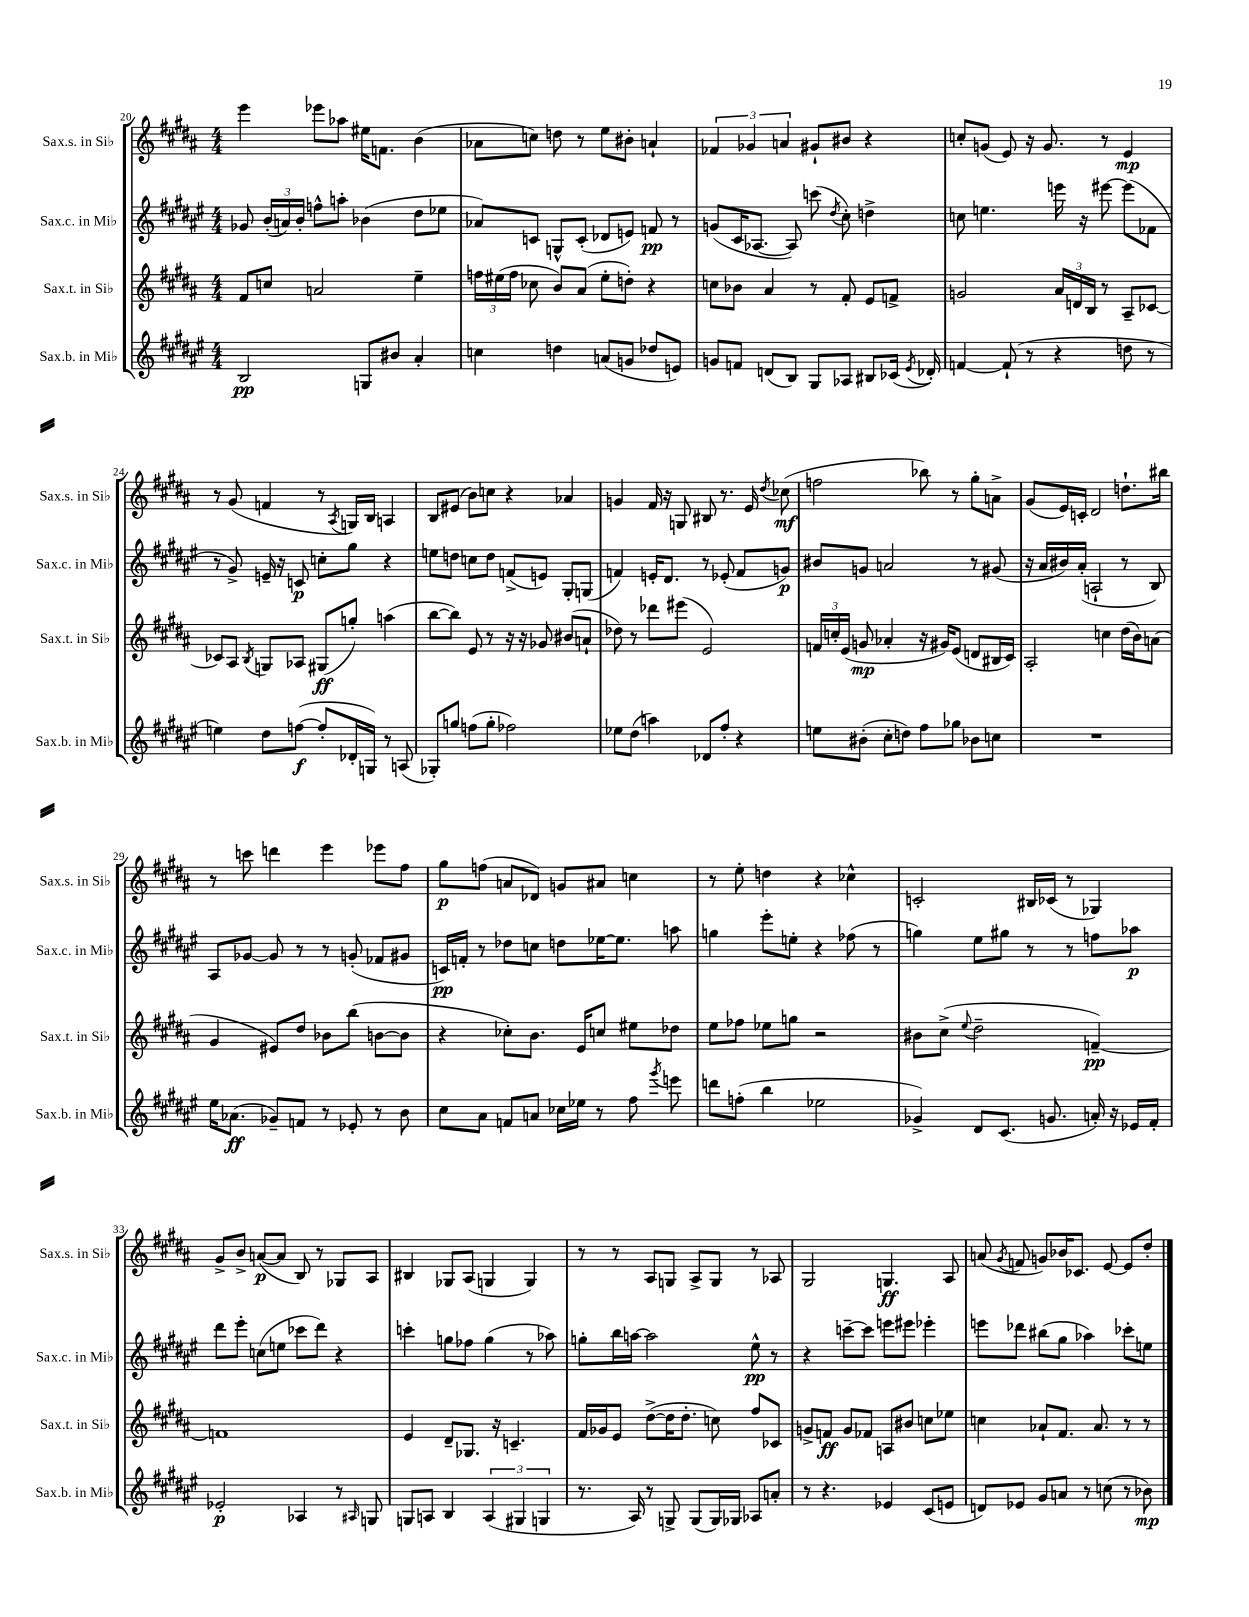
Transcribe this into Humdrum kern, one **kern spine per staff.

**kern	**kern	**kern	**kern
*staff4	*staff3	*staff2	*staff1
*clefG2	*clefG2	*clefG2	*clefG2
*k[f#c#g#d#a#e#]	*k[f#c#g#d#a#]	*k[f#c#g#d#a#e#]	*k[f#c#g#d#a#]
*M4/4	*M4/4	*M4/4	*M4/4
2B	8f#	8g-	4eee
.	8cc	(24b'	.
.	.	24a)	.
.	.	24b'	.
.	2a	8ff^^	8eee-
.	.	8aa'	8aa-
8G	.	(4b-	16ee#
.	.	.	8.f
8b#	.	.	.
4a#'	4ee~	8dd#	(4b
.	.	8ee-	.
=	=	=	=
4cc	24ff	8a-)	8a-
.	(24ee#	.	.
.	24ff	.	.
.	8cc-	8c	8cc)
4dd	8b)	8G^^	8dd
.	(8a#	(8c'	8r
(8a	8ee#'	8d-	8ee
8g	8dd')	8e)	8b#'
8dd-	4r	8f	4a`
8e)	.	8r	.
=	=	=	=
8g	8cc	(8g	6f-
8f	8b-	16c#	.
.	.	.	6g-
.	.	[8.A-	.
(8d	4a#	.	.
.	.	.	6a
8B)	.	8A-])	.
8G#	8r	(8ccc	8g#`
.	.	8qdd#	.
8A-	8f#'	8cc#')	8b#
8B#	8e	4dd^	4r
(16c-	8f^	.	.
8qe#	.	.	.
16d-')	.	.	.
=	=	=	=
[4f	2g	8cc	8cc'
.	.	4.ee	(8g
(8f`]	.	.	8e)
8r	.	.	16r
.	.	.	8.g
4r	24a#	16eee	.
.	24d	.	.
.	.	16r	.
.	24B	.	.
.	8r	[8eee#	8r
8dd	8A#~	(8eee#]	4e
8r	[8c-	8f-	.
=	=	=	=
4ee)	8c-]	8r	8r
.	8A#	8g#^)	(8g#
.	8qB	.	.
8dd#	8G	16e~	4f
.	.	16r	.
([8ff	8A-	8c	.
8ff']	(8G#	8cc'	8r
.	.	.	8qA#
16d-'	8gg')	8gg#	16G)
16G)	.	.	16B
8r	(4aa	4r	4A
(8A	.	.	.
=	=	=	=
8G-')	[8bb	8ee	8B
8gg	8bb])	8dd	(8e#
(8ff	8e	8cc	8b)
8gg'	8r	8dd	8cc
2ff-)	16r	(8f^	4r
.	16r	.	.
.	8g-	8e)	.
.	(8b#	8G#'	4a-
.	8a`	(8G	.
=	=	=	=
8ee-	8dd-)	4f)	4g
(8dd#	8r	.	.
4aa)	8ddd-	16e'	16f#
.	.	8.d#	16r
.	(8eee#	.	8G
8d-	2e)	8r	8B#
8ff#'	.	(8e-'	8.r
4r	.	8f	.
.	.	.	16e
.	.	.	8qdd#
.	.	8g)	(8cc-
=	=	=	=
8ee	24f	8b#	2ff
.	24cc'	.	.
.	(24e	.	.
(8b#'	8g	8g	.
8cc#'	4a-'	2a	.
8dd)	.	.	.
8ff#	16r	.	8bb-)
.	16g#)	.	.
8gg-	(8e	.	8r
8b-	8d	8r	8gg#'
8cc	16B#	(8g#	8a^
.	16c#)	.	.
=	=	=	=
1r	2A#'	16r	(8g#
.	.	16a#	.
.	.	16b#)	16e)
.	.	(16a#'	16c'
.	.	2A`	2d#
.	4cc	.	.
.	(16dd#	8r	8.dd`
.	16b)	.	.
.	(8a	8B)	.
.	.	.	16bb#
=	=	=	=
16ee#	4g#	8A#	8r
(8.a-	.	.	.
.	.	[8g-	8ccc
8g-~)	8e#)	8g-]	4ddd
8f	8dd#	8r	.
8r	8b-	8r	4eee
8e-'	(8bb	(8g'	.
8r	[8b	8f-	8eee-
8b	8b]	8g#	8ff#
=	=	=	=
8cc#	4r	16c)	8gg#
.	.	16f'	.
8a#	.	8r	(8ff
8f	8cc-')	8dd-	8a
8a	8.b	8cc	8d-)
16cc-	.	8dd	8g
16ee-	16e	.	.
8r	8cc	[16ee-	8a#
.	.	8.ee-]	.
8ff#	8ee#	.	4cc
8qggg#	.	.	.
8eee	8dd-	8aa	.
=	=	=	=
8ddd	8ee	4gg	8r
(8ff'	8ff-	.	8ee'
4bb	8ee-	8eee#'	4dd
.	8gg	8ee'	.
2ee-	2r	4r	4r
.	.	(8ff-	4cc-^^
.	.	8r	.
=	=	=	=
4g-^)	8b#	4gg)	2c'
.	(8cc#^	.	.
.	8qqee	.	.
8d#	2dd#~	8ee#	.
(8.c#	.	8gg#	.
.	.	8r	16B#
8.g	.	.	(16c-
.	.	8r	8r
16a')	[4f~)	8ff	4G-)
16r	.	.	.
16e-	.	8aa-	.
16f#'	.	.	.
=	=	=	=
2e-'	1f]	8ddd#	8g#^
.	.	8eee#'	8b^
.	.	(8cc	([8a
.	.	8ee	8a]
4A-	.	8ccc-	8B)
.	.	8ddd#)	8r
8r	.	4r	8G-
16qqA#	.	.	.
8G	.	.	8A#
=	=	=	=
8G	4e	4ccc'	4B#
8A	.	.	.
4B	8d#~	8gg	8G-
.	8.G-	8ff-	(8A#
(6A	.	(4gg	4G
.	16r	.	.
.	4.c~	.	.
6G#	.	.	.
.	.	8r	4G)
6G	.	.	.
.	.	8aa-)	.
=	=	=	=
8.r	16f#	8gg'	8r
.	16g-	.	.
.	8e	16bb	8r
16A#)	.	[16aa	.
8r	([8dd#^	2aa]	8A#
8G^	16dd#]	.	8G
.	8.dd#'	.	.
(8G	.	.	8A#^
16G)	8cc)	.	8G
16G-	.	.	.
8A-	8ff#	8ee#^^	8r
8a'	8c-	8r	8A-
=	=	=	=
8r	8g^	4r	2G#
4.r	8f	.	.
.	8g	[8ccc~	.
.	8f-	8ccc]	.
4e-	8A	8eee	4.G
.	8b#	8eee#	.
(8c#	8cc	4eee-'	.
8e	8ee-	.	8A#
=	=	=	=
8d)	4cc	8eee	(8a
.	.	.	8qg#
8e-	.	8ddd-	8f
8g#	8a-`	(8bb#	8g)
8a	8.f#	8gg#	16b-
.	.	.	8.c-
8r	.	4aa-)	.
.	8.a-	.	.
(8cc	.	.	[8e
8r	8r	8ccc-'	8e]
8b-)	8r	8ee	8dd#'
==	==	==	==
*-	*-	*-	*-
